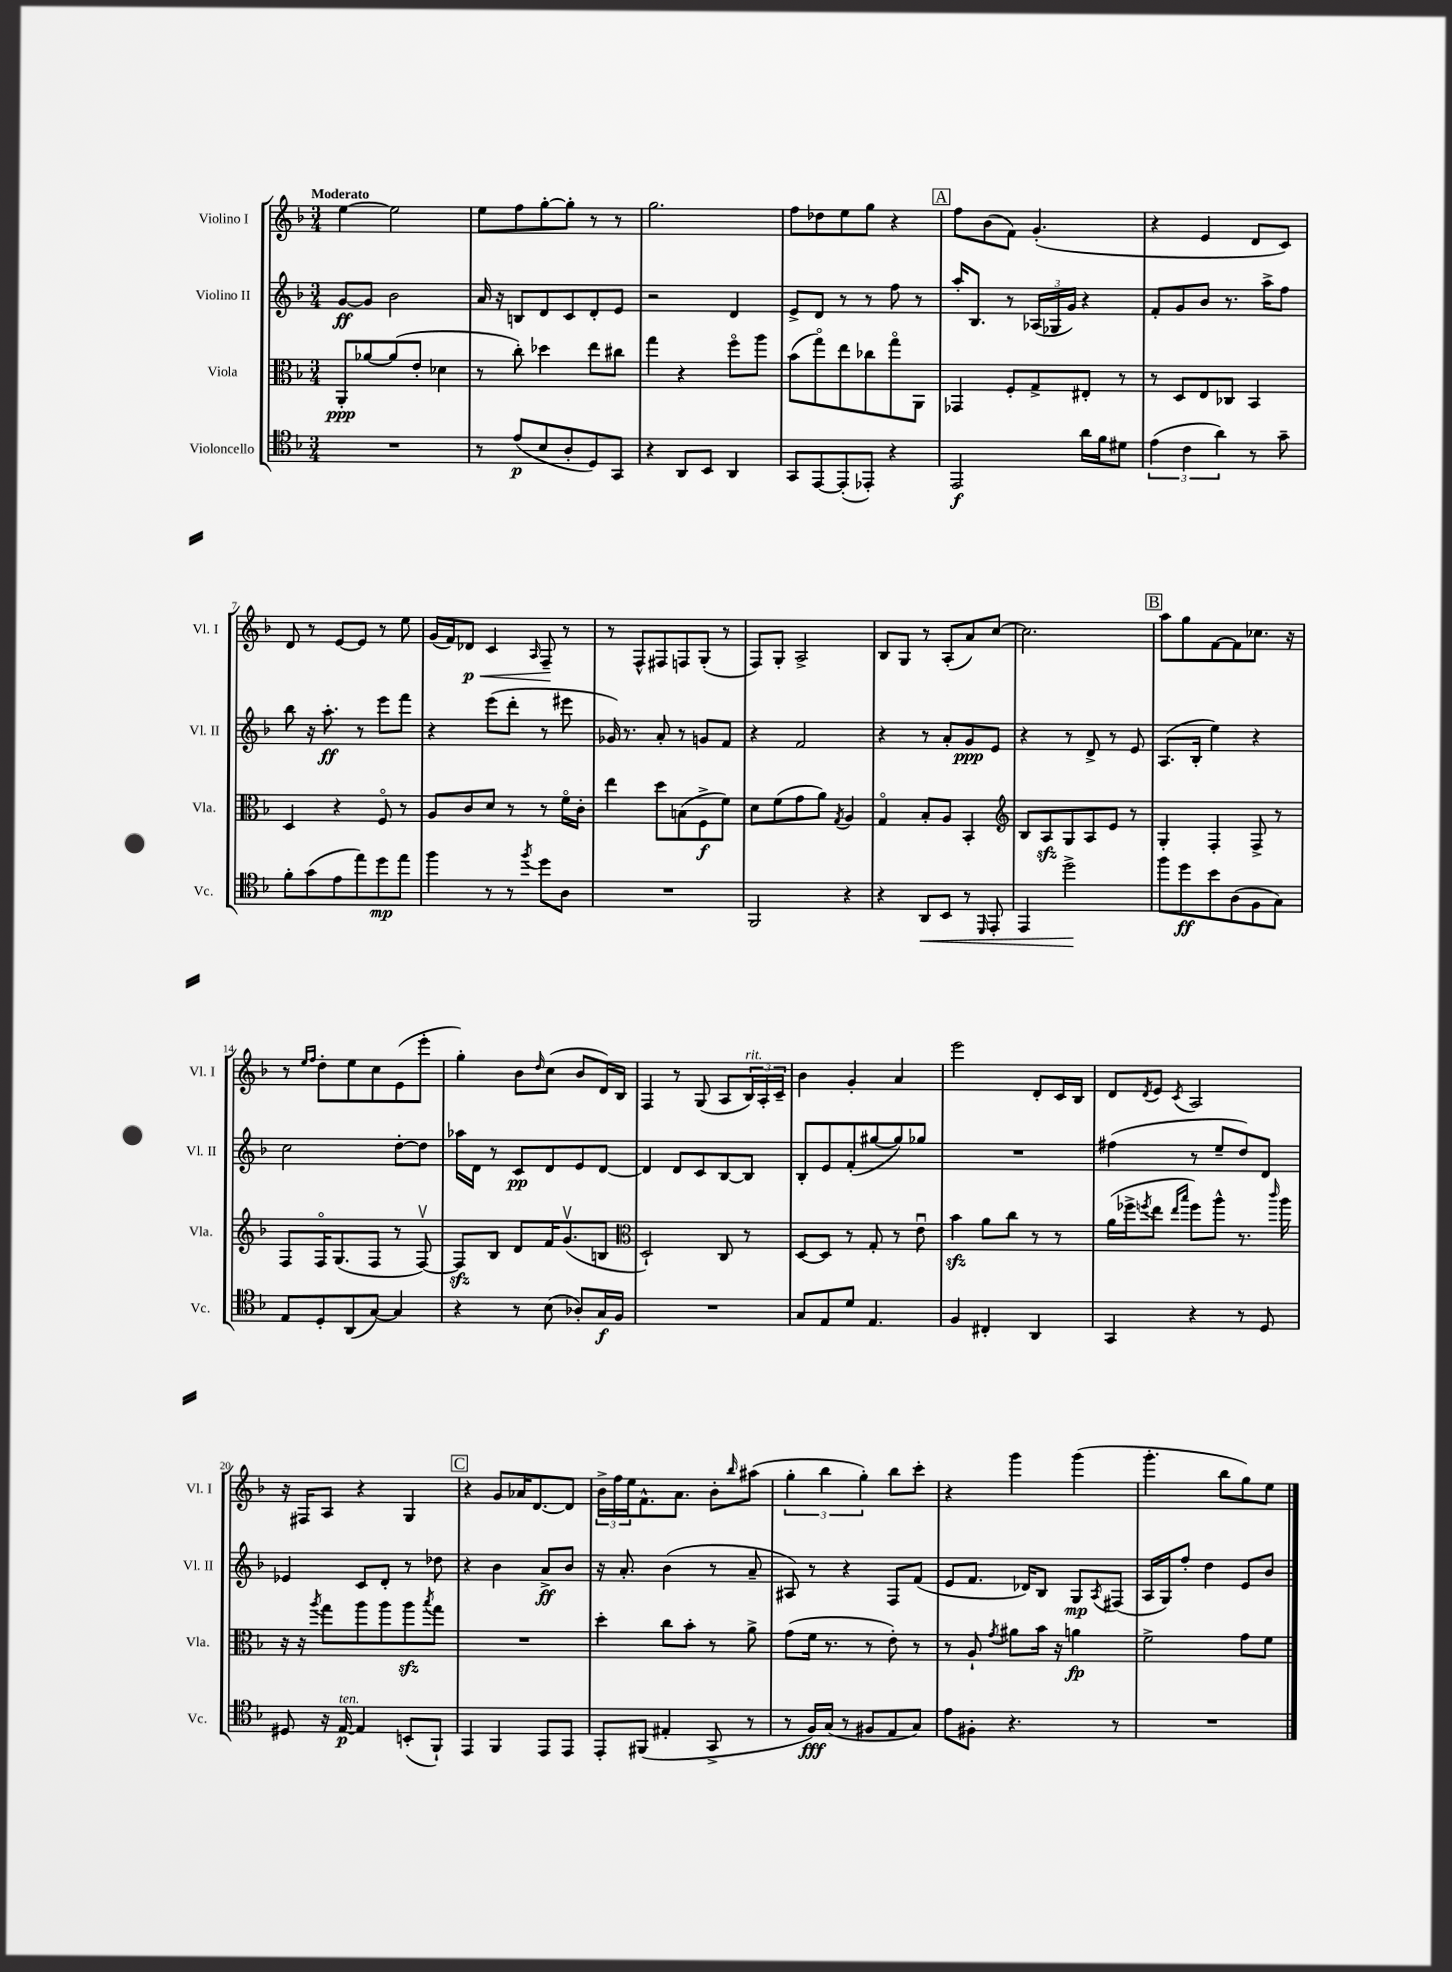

**kern	**dynam	**kern	**dynam	**kern	**dynam	**kern	**dynam
*part4	*part4	*part3	*part3	*part2	*part2	*part1	*part1
*staff4	*staff4	*staff3	*staff3	*staff2	*staff2	*staff1	*staff1
*I"Violoncello	*	*I"Viola	*	*I"Violino II	*	*I"Violino I	*
*I'Vc.	*	*I'Vla.	*	*I'Vl. II	*	*I'Vl. I	*
*clefC4	*	*clefC3	*	*clefG2	*	*clefG2	*
*k[b-]	*	*k[b-]	*	*k[b-]	*	*k[b-]	*
*M3/4	*	*M3/4	*	*M3/4	*	*M3/4	*
=1	=1	=1	=1	=1	=1	=1	=1
!	!	!	!	!	!	!LO:TX:a:B:t=Moderato	!
2.r	.	8AA'/L	ppp	[8g/L	ff	[4ee\	.
.	.	[8a-X/	.	8g/J]	.	.	.
.	.	(8a-/]	.	2b-\	.	2ee\]	.
.	.	8e'/J	.	.	.	.	.
.	.	4d-X\	.	.	.	.	.
=2	=2	=2	=2	=2	=2	=2	=2
8r	.	8r	.	16a/	.	8ee\L	.
.	.	.	.	16r	.	.	.
(8e/L	p	8cc'\)	.	8Bn/L	.	8ff\	.
8B-/	.	4dd-X\	.	8d/	.	[8gg'\	.
8A'/	.	.	.	8c/	.	8gg'\J]	.
8D/)	.	8ee\L	.	8d'/	.	8r	.
8GG/J	.	8cc#X\J	.	8e/J	.	8r	.
=3	=3	=3	=3	=3	=3	=3	=3
4r	.	4gg\	.	2r	.	2.gg\	.
8AA/L	.	4r	.	.	.	.	.
8BB-/J	.	.	.	.	.	.	.
4AA/	.	8ff\L	.	4d/	.	.	.
.	.	8aa\J	.	.	.	.	.
=4	=4	=4	=4	=4	=4	=4	=4
8GG/L	.	(8b-\L	.	8e^/L	.	8ff\L	.
[8EE/	.	8gg\)	.	8d/J	.	8dd-X\	.
(8EE'/]	.	8ee\	.	8r	.	8ee\	.
8EE-X'/J)	.	8cc-X\	.	8r	.	8gg\J	.
4r	.	8gg\	.	8ff\	.	4r	.
.	.	8AA\J	.	8r	.	.	.
!!LO:REH:place=s1:t=A
=5	=5	=5	=5	=5	=5	=5	=5
2EE/	f	4GG-X/	.	16aa'/KL	.	8ff\L	.
.	.	.	.	8.B-/J	.	.	.
.	.	.	.	.	.	(8b-\	.
.	.	8F'/L	.	8r	.	8f\J)	.
.	.	8G^/	.	(24A-X/LL	.	(4.g'/	.
.	.	.	.	24G-X/	.	.	.
.	.	.	.	24g/JJ)	.	.	.
16a\LL	.	8E#X'/J	.	4r	.	.	.
16f\J	.	.	.	.	.	.	.
8d#X\J	.	8r	.	.	.	.	.
=6	=6	=6	=6	=6	=6	=6	=6
(6e\	.	8r	.	8f'/L	.	4r	.
.	.	8D/L	.	8g/	.	.	.
6c\	.	.	.	.	.	.	.
.	.	8E/	.	8b-/J	.	4e/	.
6a\)	.	.	.	.	.	.	.
.	.	8C-X/J	.	8.r	.	.	.
8r	.	4BB-/	.	.	.	8d/L	.
.	.	.	.	16aa^\KL	.	.	.
8g~\	.	.	.	8ff\J	.	8c/J)	.
!!LO:LB:g=z
=7	=7	=7	=7	=7	=7	=7	=7
8f'\L	.	4D/	.	8bb-\	.	8d/	.
(8g\	.	.	.	16r	.	8r	.
.	.	.	.	8.aa'\	ff	.	.
8e\	.	4r	.	.	.	[8e/L	.
8ee\)	.	.	.	8r	.	8e/J]	.
8dd\	mp	8F/	.	8eee\L	.	8r	.
8ee\J	.	8r	.	8fff\J	.	8ee\	.
=8	=8	=8	=8	=8	=8	=8	=8
4ff\	.	8A/L	.	4r	.	(16g/LL	.
.	.	.	.	.	.	16f/J)	.
!	!	!	!	!	!	!	!LO:HP:b
.	.	8c/	.	.	.	8d-X/J	< p
8r	.	8d/J	.	(8eee\L	.	4c/	.
8r	.	8r	.	8ddd'\J	.	.	.
8qff/	.	.	.	.	.	16qqA/	.
8dd\L	.	8r	.	8r	.	8F~/	.
8A\J	.	16f\LL	.	8eee#X\	.	8r	[
.	.	16c'\JJ	.	.	.	.	.
=9	=9	=9	=9	=9	=9	=9	=9
2.r	.	4ee\	.	16g-X/)	.	8r	.
.	.	.	.	8.r	.	.	.
.	.	.	.	.	.	8F^^/L	.
.	.	8dd\L	.	8a'/	.	8F#X/	.
.	.	(8Bn\	.	8r	.	8Fn/	.
.	.	8F^\	f	8gn/L	.	(8G'/J	.
.	.	8f\J)	.	8f/J	.	8r	.
=10	=10	=10	=10	=10	=10	=10	=10
2FF/	.	8d\L	.	4r	.	8F/L)	.
.	.	(8f\	.	.	.	8G'/J	.
.	.	8g\	.	2f/	.	2A^/	.
.	.	8a\J)	.	.	.	.	.
.	.	8qG/	.	.	.	.	.
4r	.	4A/	.	.	.	.	.
=11	=11	=11	=11	=11	=11	=11	=11
4r	.	4G/	.	4r	.	8B-/L	.
.	.	.	.	.	.	8G/J	.
!	!LO:HP:b	!	!	!	!	!	!
8AA/L	<	8B-'/L	.	8r	.	8r	.
8BB-/J	.	8A/J	.	8a'/L	.	(8A'/L	.
8r	.	4BB-'/	.	8g/	ppp	8a/)	.
16qqDD/	.	.	.	.	.	.	.
8EE'/	.	.	.	8e/J	.	[8cc/J	.
=12	=12	=12	=12	=12	=12	=12	=12
*	*	*clefG2	*	*	*	*	*
4EE/	.	8B-/L	.	4r	.	2.cc\]	.
.	.	8Azz/	.	.	.	.	.
2dd^\	.	8G/	.	8r	.	.	.
.	.	8A/	.	8d^/	.	.	.
.	.	8e/J	.	8r	.	.	.
.	.	8r	.	8e/	.	.	.
.	[	.	.	.	.	.	.
!!LO:REH:place=s1:t=B
=13	=13	=13	=13	=13	=13	=13	=13
8ff\L	.	4G'/	.	(8.A/L	.	8aa\L	.
8dd\	ff	.	.	.	.	8gg\	.
.	.	.	.	16B-'/Jk	.	.	.
8b-\	.	4F'/	.	4ee\)	.	[8f\	.
(8A\	.	.	.	.	.	8f\]	.
8F\	.	8F^/	.	4r	.	8.cc-X\J	.
8G\J)	.	8r	.	.	.	.	.
.	.	.	.	.	.	16r	.
!!LO:LB:g=z
=14	=14	=14	=14	=14	=14	=14	=14
8E/L	.	8F/L	.	2cc\	.	8r	.
.	.	.	.	.	.	16qqee/LL	.
.	.	.	.	.	.	16qqff/JJ	.
8D'/	.	16F/K	.	.	.	8dd'\L	.
.	.	(8.G/	.	.	.	.	.
(8AA/	.	.	.	.	.	8ee\	.
[8G/J)	.	8F/J	.	.	.	8cc\	.
4G/]	.	8r	.	[8dd'\L	.	(8e\	.
.	.	[8Fv/)	.	8dd\J]	.	8eee'\J	.
=15	=15	=15	=15	=15	=15	=15	=15
4r	.	8Fzz/L]	.	16aa-X\LL	.	4gg'\)	.
.	.	.	.	16d\JJ	.	.	.
.	.	8B-/J	.	8r	.	.	.
8r	.	8d/L	.	8c/L	pp	8b-\L	.
.	.	.	.	.	.	16qqdd/	.
(8B-\	.	16f/K	.	8d/	.	(8cc\J	.
.	.	(8.gv/	.	.	.	.	.
8A-X'/L)	.	.	.	8e/	.	8b-/L	.
16G/L	f	8Bn/J	.	[8d/J	.	16d/L)	.
16F/JJ	.	.	.	.	.	16B-/JJ	.
=16	=16	=16	=16	=16	=16	=16	=16
*	*	*clefC3	*	*	*	*	*
2.r	.	2D`/)	.	4d/]	.	4F/	.
.	.	.	.	8d/L	.	8r	.
.	.	.	.	8c/	.	(8G/	.
.	.	8C/	.	[8B-/	.	8A/L	.
!	!	!	!	!	!	!LO:TX:a:i:t=rit.	!
.	.	8r	.	8B-/J]	.	24B-/L)	.
.	.	.	.	.	.	24A'/	.
.	.	.	.	.	.	24c~/JJ	.
=17	=17	=17	=17	=17	=17	=17	=17
8G/L	.	[8D/L	.	8B-'/L	.	4b-\	.
8E/	.	8D/J]	.	8e/	.	.	.
8d/J	.	8r	.	(8f'/	.	4g'/	.
4.E/	.	8G'/	.	[8gg#X/	.	.	.
.	.	8r	.	8gg#/])	.	4a/	.
.	.	8eu\	.	8gg-X/J	.	.	.
=18	=18	=18	=18	=18	=18	=18	=18
4F/	.	4b-zz\	.	2.r	.	2eee\	.
4C#X'/	.	8a\L	.	.	.	.	.
.	.	8cc\J	.	.	.	.	.
4AA/	.	8r	.	.	.	8d'/L	.
.	.	8r	.	.	.	16c/L	.
.	.	.	.	.	.	16B-/JJ	.
=19	=19	=19	=19	=19	=19	=19	=19
4GG/	.	(16a\LL	.	(4ff#X\	.	8d/L	.
.	.	16ff-X^\J	.	.	.	.	.
.	.	8qffn/	.	.	.	8qd/	.
.	.	8ee\J	.	.	.	8e/J	.
.	.	16qqee/LL	.	.	.	.	.
.	.	16qqbb-/JJ	.	.	.	8qc/	.
4r	.	8ff\L)	.	8r	.	2A/	.
.	.	8aa^^\J	.	8ee~/L	.	.	.
8r	.	8.r	.	8dd/)	.	.	.
8D/	.	.	.	8d/J	.	.	.
.	.	16qqccc/	.	.	.	.	.
.	.	16aa\	.	.	.	.	.
!!LO:LB:g=z
=20	=20	=20	=20	=20	=20	=20	=20
8D#X/	.	16r	.	4e-X/	.	16r	.
.	.	16r	.	.	.	16F#X/KL	.
.	.	8qaa/	.	.	.	.	.
16r	.	8gg\L	.	.	.	8A/J	.
!LO:TX:a:i:t=ten.	!	!	!	!	!	!	!
[16E/	p	.	.	.	.	.	.
4E/]	.	8aa\	.	8c/L	.	4r	.
.	.	8aa\	.	8d'/J	.	.	.
(8BBn'/L	.	8aazz\	.	8r	.	4G/	.
.	.	8qbb-/	.	.	.	.	.
8FF`/J)	.	8gg\J	.	8dd-X\	.	.	.
!!LO:REH:place=s1:t=C
=21	=21	=21	=21	=21	=21	=21	=21
4EE/	.	2.r	.	4r	.	4r	.
4FF/	.	.	.	4b-\	.	8g/L	.
.	.	.	.	.	.	16a-X/K	.
.	.	.	.	.	.	[8.d/	.
8EE/L	.	.	.	8a^/L	ff	.	.
8EE/J	.	.	.	8b-/J	.	8d/J]	.
=22	=22	=22	=22	=22	=22	=22	=22
8EE'/L	.	4dd'\	.	16r	.	24b-^\LL	.
.	.	.	.	.	.	24ff\	.
.	.	.	.	8.a'/	.	.	.
.	.	.	.	.	.	24ee\J	.
(8FF#X/J	.	.	.	.	.	8.f^^\	.
4E#X'/	.	8cc\L	.	(4b-\	.	.	.
.	.	.	.	.	.	8.a\J	.
.	.	8b-'\J	.	.	.	.	.
8GG^/	.	8r	.	8r	.	8b-'\L	.
.	.	.	.	.	.	16qqbb-/	.
8r	.	8a^\	.	8a~/	.	(8aa#X\J	.
=23	=23	=23	=23	=23	=23	=23	=23
8r	.	(8g\L	.	8A#X/)	.	6gg'\	.
16F/LL)	fff	16f\Jk	.	8r	.	.	.
.	.	.	.	.	.	6bb-\	.
(16G/JJ	.	8.r	.	.	.	.	.
8r	.	.	.	4r	.	.	.
.	.	.	.	.	.	6gg'\)	.
8F#X/L	.	8r	.	.	.	.	.
8E/	.	8e'\)	.	8F/L	.	8bb-\L	.
8G/J)	.	8r	.	(8f/J	.	8ccc'\J	.
=24	=24	=24	=24	=24	=24	=24	=24
8e\L	.	8r	.	8e/L	.	4r	.
8F#X'\J	.	8A`/	.	8.f/J	.	.	.
.	.	8qg/	.	.	.	.	.
4.r	.	8a#X\L	.	.	.	4ggg\	.
.	.	.	.	16d-X/KL)	.	.	.
.	.	16b-\Jk	.	8B-/J	.	.	.
.	.	16r	.	.	.	.	.
.	.	4an\	fp	8G/L	mp	(4ggg\	.
.	.	.	.	8qA/	.	.	.
8r	.	.	.	(8F#X/J	.	.	.
=25	=25	=25	=25	=25	=25	=25	=25
2.r	.	2f^\	.	16A/LL	.	4.ggg'\	.
.	.	.	.	16G/J)	.	.	.
.	.	.	.	8ff'/J	.	.	.
.	.	.	.	4dd\	.	.	.
.	.	.	.	.	.	8bb-\L	.
.	.	8g\L	.	8e/L	.	8gg\)	.
.	.	8f\J	.	8b-/J	.	8ee\J	.
==	==	==	==	==	==	==	==
*-	*-	*-	*-	*-	*-	*-	*-
